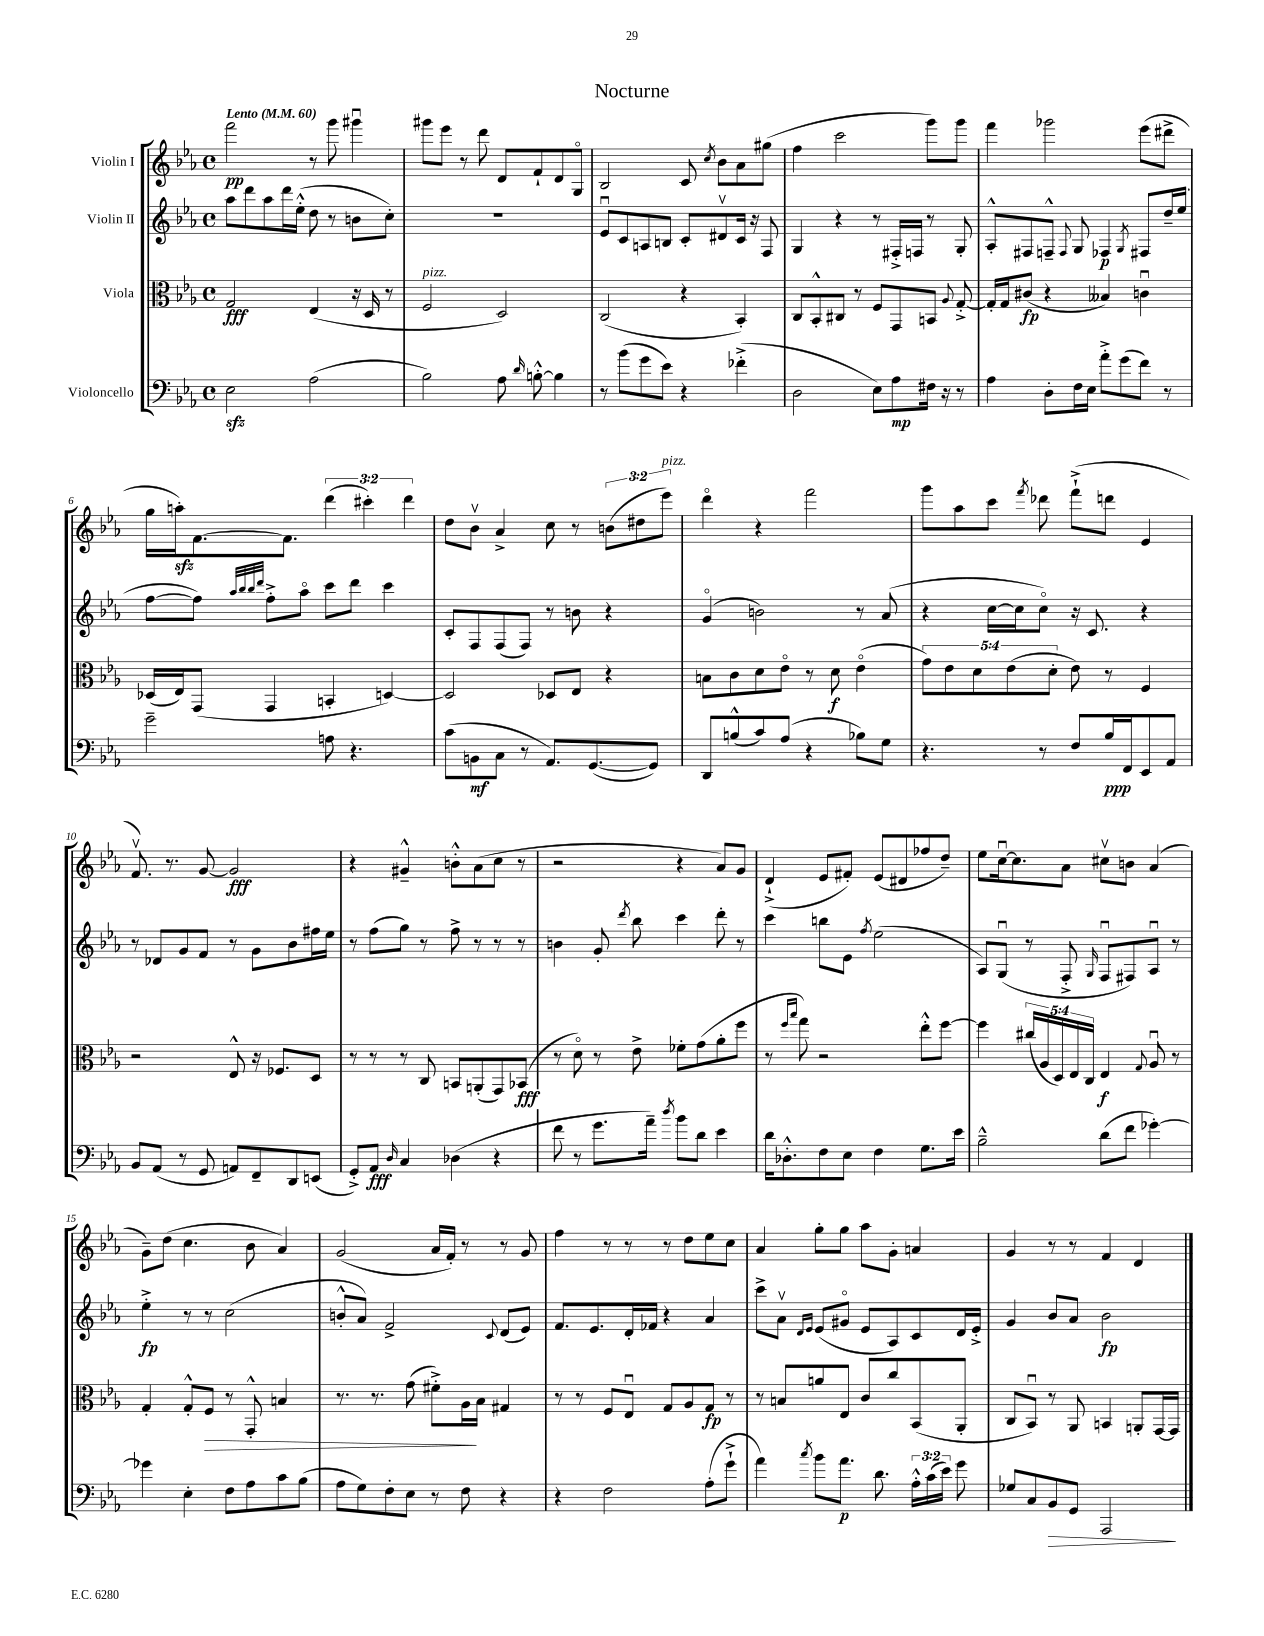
\header { title = "Nocturne" }
<<
\new StaffGroup <<
\new Staff = "s0" \with { instrumentName = "Violin I" } {
    \clef treble \key ees \major \defaultTimeSignature \time 4/4 \override Staff.TupletNumber.text = #tuplet-number::calc-fraction-text \tempo "Lento" 4 = 60
    \autoBeamOff f'''2\pp r8 g'''8 gis'''4\downbow |
    gis'''8[ ees'''8] r8 d'''8 d'8[ f'8-! d'8 g8]\flageolet |
    bes2 c'8 \acciaccatura { c''8 } bes'8[ aes'8 gis''8]( |
    f''4 c'''2 g'''8[) g'''8] |
    f'''4 ges'''2 ees'''8[( dis'''8]-> |
    g''16[ a''16-.\sfz) f'8.~ f'8.] \tuplet 3/2 { d'''4( cis'''4-.) d'''4 } |
    d''8[ bes'8]\upbow aes'4-> c''8 r8 \tuplet 3/2 { b'8[( dis''8 ees'''8]^\markup { \italic "pizz." }) } |
    d'''4\flageolet r4 f'''2 |
    g'''8[ aes''8 c'''8] \acciaccatura { f'''8 } des'''8 f'''8[-!->( d'''8] ees'4 |
    f'8.\upbow) r8. g'8~ g'2\fff |
    r4 gis'4---^ b'8[-.-^ aes'8( c''8] r8 |
    r2 r4 aes'8[) g'8] |
    d'4-!->( ees'8[ fis'8]-.) ees'8[( dis'8 fes''8 d''8]--) |
    ees''8[ c''16~\downbow c''8. aes'8] cis''8[\upbow b'8] aes'4( |
    g'8[--) d''8]( c''4. bes'8 aes'4) |
    g'2( aes'16[ f'16]-.) r8 r8 g'8 |
    f''4 r8 r8 r8 d''8[ ees''8 c''8] |
    aes'4 g''8[-. g''8] aes''8[ g'8]-. a'4 |
    g'4 r8 r8 f'4 d'4 \bar "|." |
}
\new Staff = "s1" \with { instrumentName = "Violin II" } {
    \clef treble \key ees \major \defaultTimeSignature \time 4/4
    \autoBeamOff aes''8[ d'''8 aes''8 d'''16 ees''16]-.-^( d''8 r8 b'8[ c''8]-.) |
    R1 |
    ees'8[\downbow c'8 a8 b8] c'8[-. dis'8\upbow c'16] r16 f8 |
    g4 r4 r8 fis16[-.-> f16] r8 g8-. |
    aes8[-.-^ fis8 f8]---^ \appoggiatura { f8 } g8 fes4\p \acciaccatura { g8 } fis8[ d''16-- ees''16]( |
    f''8[~ f''8]) \grace { aes''32[ bes''32 bes''32 d'''32] } f''8[-.-> aes''8]\flageolet c'''8[ d'''8] c'''4 |
    c'8[-. f8 f8( f8]) r8 b'8 r4 |
    g'4\flageolet( b'2) r8 aes'8( |
    r4 c''16[~ c''16 c''8]\flageolet) r16 c'8. r4 |
    r8 des'8[ g'8 f'8] r8 g'8[ bes'8 fis''16 ees''16] |
    r8 f''8[( g''8]) r8 f''8-> r8 r8 r8 |
    b'4 g'8-. \acciaccatura { d'''8 } bes''8 c'''4 d'''8-. r8 |
    c'''4 b''8[ ees'8] \acciaccatura { f''8 } ees''2( |
    aes8[) g8]\downbow( r8 f8-.-> \grace { g16 } f8[\downbow fis8) aes8]\downbow r8 |
    ees''4-.->\fp r8 r8 c''2( |
    b'8[-.-^ aes'8]) f'2-> \appoggiatura { c'8 } d'8[( ees'8]) |
    f'8.[ ees'8. d'16-. fes'16] r4 aes'4 |
    c'''8[-> aes'8]\upbow \grace { d'16[ ees'16] } ees'8[( gis'8]\flageolet ees'8[ aes8) c'8 d'16 ees'16]-.-> |
    g'4 bes'8[ aes'8] bes'2\fp \bar "|." |
}
\new Staff = "s2" \with { instrumentName = "Viola" } {
    \clef alto \key ees \major \defaultTimeSignature \time 4/4 \override Staff.TupletNumber.text = #tuplet-number::calc-fraction-text
    \autoBeamOff g2\fff ees4( r16 d16 r8 |
    f2^\markup { \italic "pizz." } d2) |
    c2( r4 bes,4-.) |
    c8[ bes,8-.-^ cis8] r8 f8[ g,8 b,8] \appoggiatura { aes8 } g8~-.-> |
    g16[-. g16 cis'8]\fp( r4 beses4) c'4\downbow |
    des16[( ees16) g,8]( g,4 b,4-. d4~) |
    d2 des8[ ees8] r4 |
    b8[ c'8 d'8 ees'8]\flageolet r8 d'8\f ees'4\flageolet( |
    \tuplet 5/4 { g'8[) ees'8 d'8 ees'8( d'8]-. } ees'8) r8 f4 |
    r2 ees8-^ r16 fes8.[ d8] |
    r8 r8 r8 c8 b,8[ a,8-.( g,8) bes,8]\fff( |
    r8 d'8\flageolet) r8 ees'8-> fes'8[-. g'8( aes'8-. f''8] |
    r8 \grace { f''16[ bes''16] } g''8) r2 ees''8[-.-^ f''8]~ |
    f''4 \tuplet 5/4 { cis''16[( aes16 d16) ees16 c16] } ees4\f \appoggiatura { g8 } aes8\downbow r8 |
    g4-. g8[-.-^ f8]\> r8 g,8-.-^ b4 |
    r8. r8. g'8( fis'8[-.->) aes16\! bes16] gis4 |
    r8 r8 f8[ ees8]\downbow g8[ aes8 g8]\fp r8 |
    r8 b8[ a'8 ees8] c'8[ c''8 bes,8( aes,8]-. |
    c8[ bes,8]\downbow) r8 aes,8 b,4 a,8[-. g,16~ g,16] \bar "|." |
}
\new Staff = "s3" \with { instrumentName = "Violoncello" } {
    \clef bass \key ees \major \defaultTimeSignature \time 4/4 \override Staff.TupletNumber.text = #tuplet-number::calc-fraction-text
    \autoBeamOff ees2\sfz aes2( |
    bes2) aes8 \grace { d'16 } b8~-.-^ b4 |
    r8 bes'8[( g'8 ees'8]) r4 fes'4-.->( |
    d2 ees8[) aes8\mp fis16] r16 r8 |
    aes4 d8[-. f16 ees16] aes'8[-.-> g'8( f'8]) r8 |
    g'2-- a8 r4. |
    c'8[( b,8\mf c8] r8 aes,8.[) g,8.~( g,8]) |
    d,8[ b8-^( c'8) aes8]( r4 bes8[) g8] |
    r4. r8 f8[ bes16\ppp f,16 ees,8 aes,8] |
    bes,8[ aes,8]( r8 g,8 a,8[) f,8-- d,8 e,8]( |
    g,8[-.->) aes,8]\fff \grace { d16 } c4 des4( r4 |
    f'8 r8 g'8.[ aes'16]--) \acciaccatura { d''8 } bes'8[ d'8] ees'4 |
    d'16[ des8.-.-^ f8 ees8] f4 g8.[ ees'16] |
    bes2---^ d'8[( f'8] ges'4~-.) |
    ges'4 ees4-. f8[ aes8 c'8 bes8]( |
    aes8[ g8) f8-. ees8] r8 f8 r4 |
    r4 f2 aes8[-.( g'8]-!-> |
    aes'4) \acciaccatura { c''8 } bes'8[ aes'8.]\p d'8. \tuplet 3/2 { aes16[-.-^ c'16( ees'16]) } g'8 |
    ges8[ c8 bes,8\> g,8] aes,,2\! \bar "|." |
}
>>
>>
